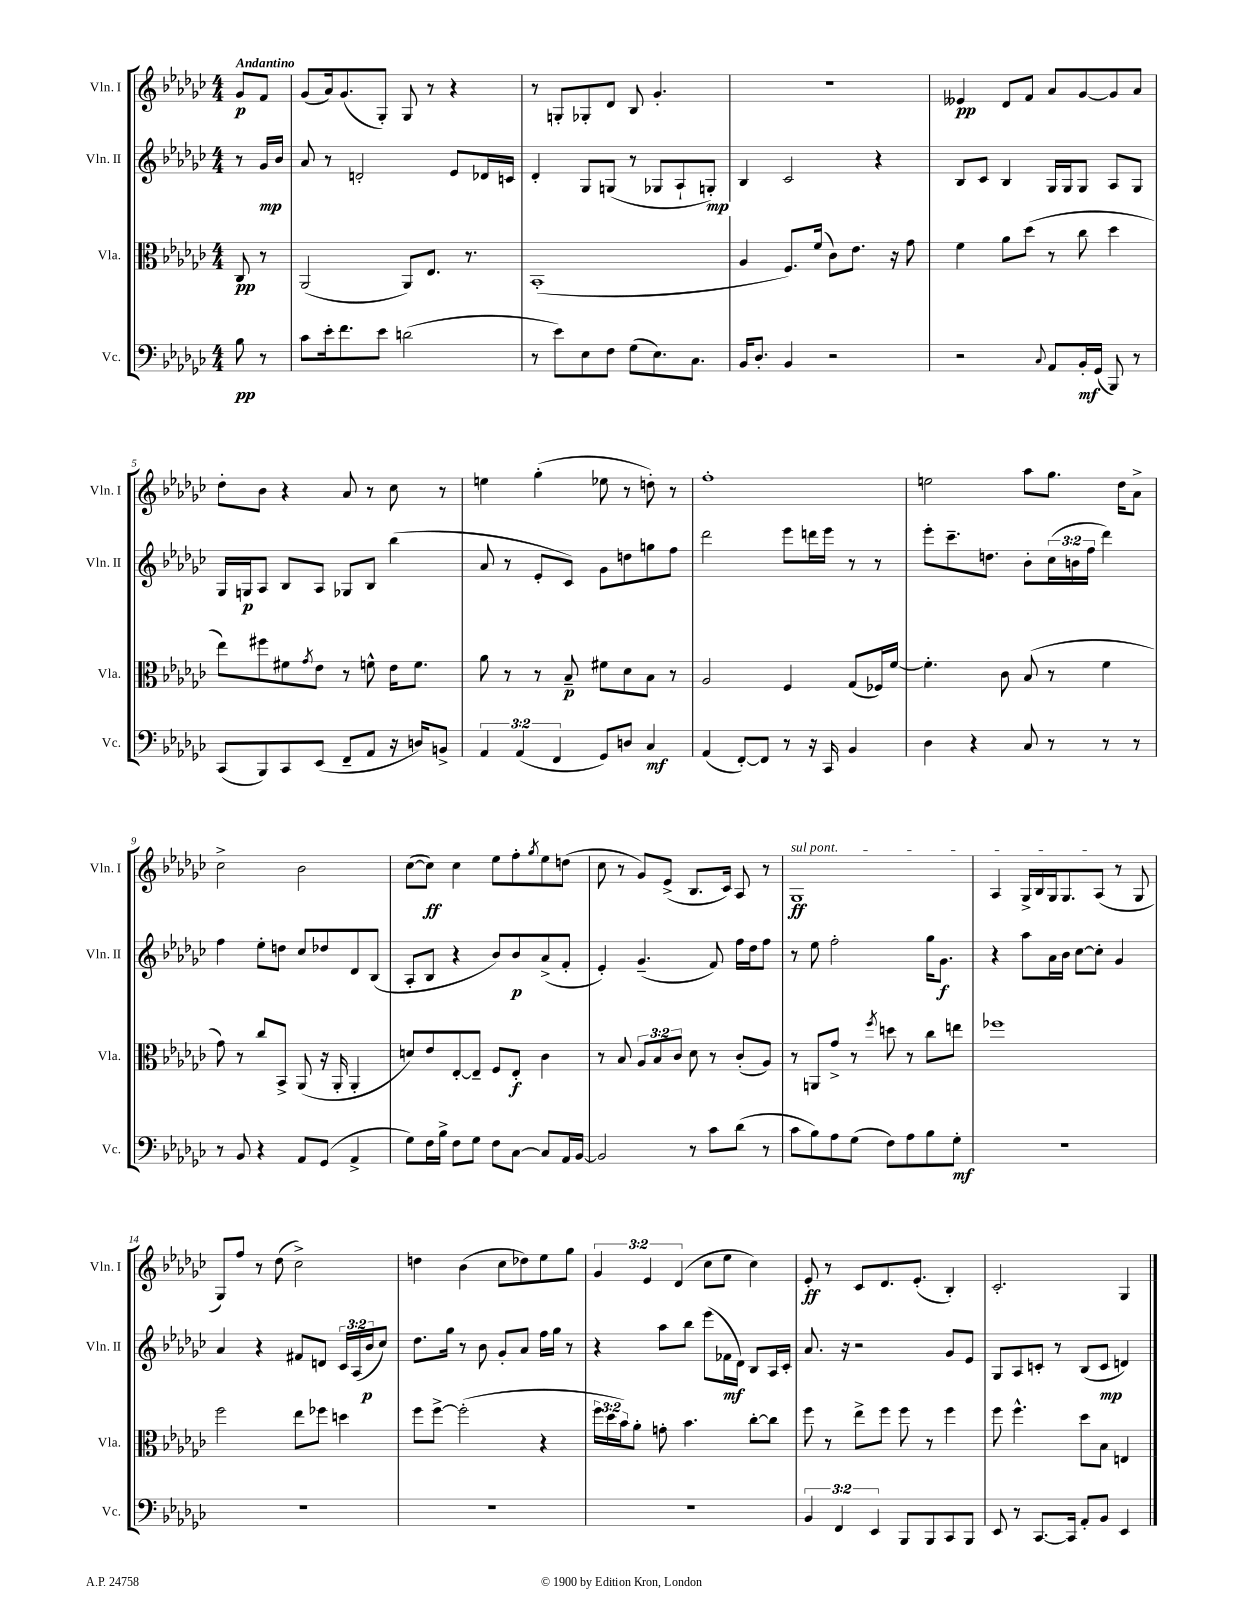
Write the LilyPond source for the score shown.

<<
\new StaffGroup <<
\new Staff = "s0" \with { instrumentName = "Vln. I" shortInstrumentName = "Vln. I" } {
    \clef treble \key ges \major \numericTimeSignature \time 4/4 \override Staff.TupletNumber.text = #tuplet-number::calc-fraction-text \partial 4 \tempo "Andantino"
    ges'8\p f'8 |
    ges'8( aes'16) ges'8.( ges8-.) ges8 r8 r4 |
    r8 g8-. ges8-. des'8 bes8 ges'4.-. |
    r1 |
    eeses'4\pp des'8 f'8 aes'8 ges'8~ ges'8 aes'8 |
    des''8-. bes'8 r4 aes'8 r8 ces''8 r8 |
    e''4 ges''4-.( ees''8 r8 d''8-.) r8 |
    f''1-. |
    e''2 aes''8 ges''8. des''16 aes'8-> |
    ces''2-> bes'2 |
    ces''8~( ces''8\ff) ces''4 ees''8 f''8-. \acciaccatura { ges''8 } ees''8 d''8( |
    ces''8 r8 ges'8) ees'8->( bes8. ces'16) aes8 r8 |
    \once \override TextSpanner.bound-details.left.text = \markup { \italic "sul pont." } ges1\ff\startTextSpan |
    aes4 ges16-> bes16 ges16 ges8. aes8\stopTextSpan( r8 ges8 |
    ges8) f''8 r8 des''8( ces''2->) |
    d''4 bes'4( ces''8 des''8) ees''8 ges''8 |
    \tuplet 3/2 { ges'4 ees'4 des'4( } ces''8 ees''8 ces''4) |
    ees'8-.\ff r8 ces'8 des'8. ees'8.-.( bes4-.) |
    ces'2.-. ges4 \bar "|." |
}
\new Staff = "s1" \with { instrumentName = "Vln. II" shortInstrumentName = "Vln. II" } {
    \clef treble \key ges \major \numericTimeSignature \time 4/4 \override Staff.TupletNumber.text = #tuplet-number::calc-fraction-text \partial 4
    r8 ges'16\mp bes'16 |
    aes'8 r8 d'2-. ees'8 des'16 c'16 |
    des'4-. ges8 g8( r8 ges8 aes8-! g8-.\mp) |
    bes4 ces'2 r4 |
    bes8 ces'8 bes4 ges16 ges16 ges8 aes8 ges8 |
    ges16 g16\p aes8 bes8 aes8 ges8 bes8 bes''4( |
    aes'8 r8 ees'8-. ces'8) ges'8 d''8 g''8 f''8 |
    des'''2 ees'''8 d'''16 ees'''16 r8 r8 |
    ees'''8-. ces'''8.-- d''8. bes'8-. \tuplet 3/2 { ces''16( b'16 f''16 } des'''4) |
    f''4 ees''8-. d''8 ces''8 des''8 des'8 bes8( |
    aes8-. bes8 r4 bes'8) bes'8\p aes'8->( f'8-. |
    ees'4-.) ges'4.--( f'8) f''16 des''16 f''8 |
    r8 ees''8 f''2-. ges''16 ges'8.\f |
    r4 aes''8 aes'16 bes'16 ces''8~ ces''8-. ges'4 |
    aes'4 r4 fis'8 d'8 \tuplet 3/2 { ces'16 aes16( bes'16\p } ces''8) |
    des''8. ges''16 r8 bes'8 ges'8-. aes'8 f''16 ges''16 r8 |
    r4 aes''8 bes''8 ees'''8( fes'16\mf des'16) bes8 aes16 ces'16-. |
    aes'8. r16 r2 ges'8 ees'8 |
    ges8 aes8 c'8-. r8 bes8( c'8\mp d'4) \bar "|." |
}
\new Staff = "s2" \with { instrumentName = "Vla." shortInstrumentName = "Vla." } {
    \clef alto \key ges \major \numericTimeSignature \time 4/4 \override Staff.TupletNumber.text = #tuplet-number::calc-fraction-text \partial 4
    ces8\pp r8 |
    aes,2( aes,8) ees8. r8. |
    bes,1-.( |
    aes4 f8.) f'16( ces'8) ees'8. r16 ges'8 |
    f'4 aes'8 des''8( r8 ces''8 des''4 |
    ees''8) fis''8 fis'8 \acciaccatura { ges'8 } ees'8 r8 f'8-^ ees'16 f'8. |
    aes'8 r8 r8 bes8--\p fis'8 des'8 bes8 r8 |
    aes2 f4 ges8( fes16) f'16~ |
    f'4.-. ces'8 bes8( r8 f'4 |
    ges'8) r8 ces''8 bes,8-> aes,8( r16 aes,16-. aes,4-. |
    d'8) ees'8 ees8~-. ees8-- f8 ees8-.\f ces'4 |
    r8 bes8 \tuplet 3/2 { aes8 bes8 ces'8 } des'8 r8 ces'8-.( aes8) |
    r8 a,8 ges'8-> r8 \acciaccatura { f''8 } d''8 r8 ces''8 e''8 |
    fes''1 |
    f''2 ees''8 fes''8 d''4 |
    f''8 f''8~-> f''2-.( r4 |
    \tuplet 3/2 { f''16 des''16 bes'16) } aes'8-. g'8-. bes'4. ces''8~-. ces''8 |
    f''8 r8 ees''8-> f''8 f''8 r8 f''4 |
    f''8 f''4.-^ des''8 bes8 e4 \bar "|." |
}
\new Staff = "s3" \with { instrumentName = "Vc." shortInstrumentName = "Vc." } {
    \clef bass \key ges \major \numericTimeSignature \time 4/4 \override Staff.TupletNumber.text = #tuplet-number::calc-fraction-text \partial 4
    bes8\pp r8 |
    ces'8 ees'16-. f'8. ees'8 d'2( |
    r8 ees'8) ees8 f8 ges8( ees8.) ces8. |
    bes,16 des8.-. bes,4 r2 |
    r2 \appoggiatura { ces8 } aes,8 bes,16-.\mf ges,16( bes,,8) r8 |
    ces,8( bes,,8) ces,8 ees,8( f,8-- aes,8 r16 d16) b,8-> |
    \tuplet 3/2 { aes,4 aes,4( f,4 } ges,8) d8 ces4\mf |
    aes,4( f,8~-.) f,8 r8 r16 ces,16 bes,4 |
    des4 r4 ces8 r8 r8 r8 |
    r8 bes,8 r4 aes,8 ges,8( aes,4-> |
    ges8) f16 bes16-> f8 ges8 f8 ces8~ ces8 aes,16 bes,16~ |
    bes,2 r8 ces'8 des'8( r8 |
    ces'8 bes8) aes8 ges8( f8) aes8 bes8 ges8-.\mf |
    R1 |
    R1 |
    R1 |
    R1 |
    \tuplet 3/2 { bes,4 f,4 ees,4 } bes,,8 bes,,8 ces,8 bes,,8 |
    ees,8 r8 ces,8.~ ces,16 aes,8-. bes,8 ees,4 \bar "|." |
}
>>
>>
